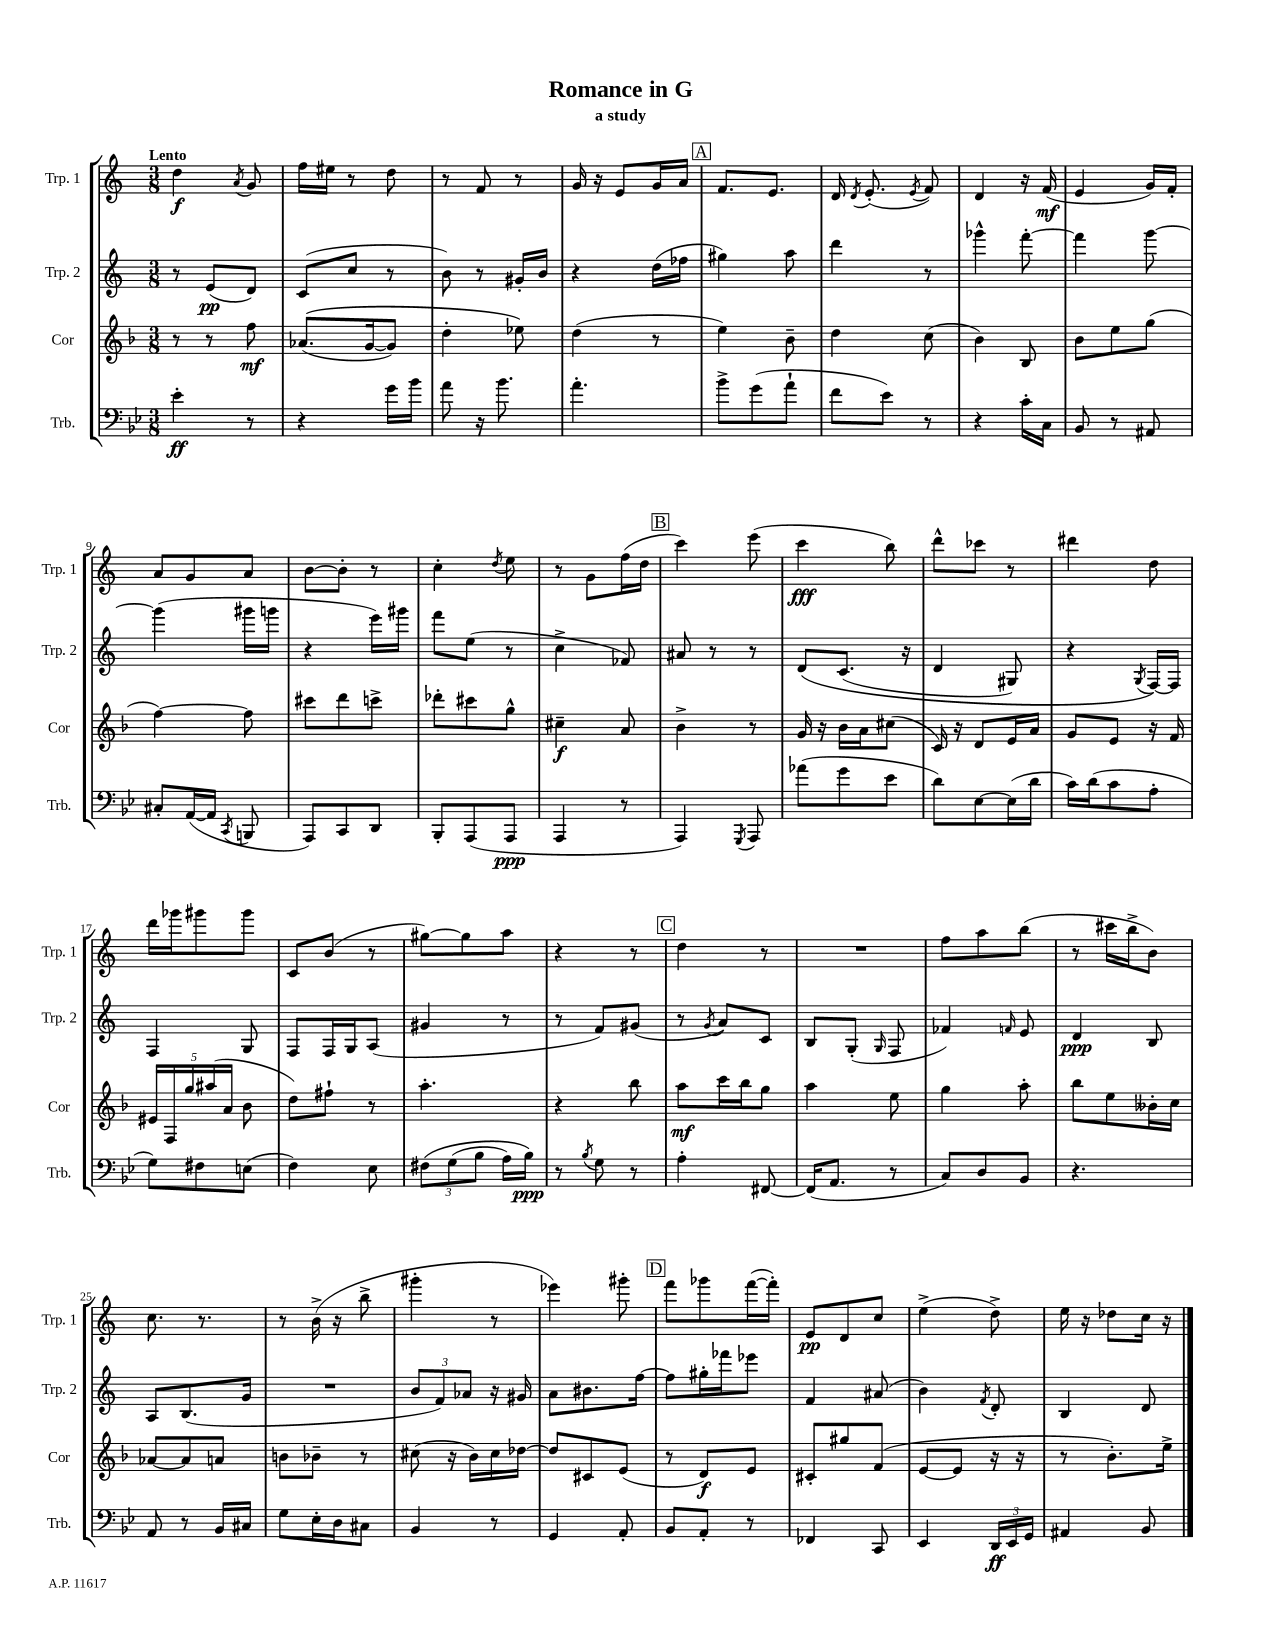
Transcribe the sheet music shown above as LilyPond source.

\header { title = "Romance in G" subtitle = "a study" }
<<
\new StaffGroup <<
\new Staff = "s0" \with { instrumentName = "Trp. 1" shortInstrumentName = "Trp. 1" } {
    \clef treble \key c \major \numericTimeSignature \time 3/8 \tempo "Lento"
    \autoBeamOff d''4\f \acciaccatura { a'8 } g'8 |
    f''16[ eis''16] r8 d''8 |
    r8 f'8 r8 |
    g'16 r16 e'8[ g'16 a'16] |
    \mark \markup { \box "A" } f'8.[ e'8.] |
    d'16 \acciaccatura { d'8 } e'8.-.( \acciaccatura { e'8 } f'8) |
    d'4 r16 f'16\mf( |
    e'4 g'16[) f'16]-. |
    a'8[ g'8 a'8] |
    b'8[~ b'8]-. r8 |
    c''4-. \acciaccatura { d''8 } e''8 |
    r8 g'8[ f''16( d''16] |
    \mark \markup { \box "B" } c'''4) e'''8( |
    c'''4\fff b''8) |
    d'''8[-^ ces'''8] r8 |
    dis'''4 d''8 |
    d'''16[ ges'''16 gis'''8 gis'''8] |
    c'8[ b'8]( r8 |
    gis''8[~) gis''8 a''8] |
    r4 r8 |
    \mark \markup { \box "C" } d''4 r8 |
    R4. |
    f''8[ a''8 b''8]( |
    r8 cis'''16[ b''16-> b'8]) |
    c''8. r8. |
    r8 b'16->( r16 b''8-> |
    gis'''4-. r8 |
    ees'''4) gis'''8-. |
    \mark \markup { \box "D" } f'''8[ ges'''8 f'''16~( f'''16]-.) |
    e'8[\pp d'8 c''8] |
    e''4->( d''8->) |
    e''16 r16 des''8[ c''16] r16 \bar "|." |
}
\new Staff = "s1" \with { instrumentName = "Trp. 2" shortInstrumentName = "Trp. 2" } {
    \clef treble \key c \major \numericTimeSignature \time 3/8
    \autoBeamOff r8 e'8[\pp( d'8]) |
    c'8[( c''8] r8 |
    b'8) r8 gis'16[-. b'16] |
    r4 d''16[( fes''16] |
    \mark \markup { \box "A" } gis''4) a''8 |
    d'''4 r8 |
    ges'''4-^ f'''8~-. |
    f'''4 g'''8~ |
    g'''4( gis'''16[ g'''16] |
    r4 e'''16[) gis'''16] |
    f'''8[ e''8]( r8 |
    c''4-> fes'8) |
    \mark \markup { \box "B" } ais'8 r8 r8 |
    d'8[\( c'8.]( r16 |
    d'4 gis8) |
    r4 \acciaccatura { g8 } f16[~\) f16] |
    f4 g8 |
    f8[ f16 g16 a8]( |
    gis'4 r8 |
    r8 f'8[) gis'8]( |
    \mark \markup { \box "C" } r8 \acciaccatura { g'8 } a'8[) c'8] |
    b8[ g8]-.( \grace { g16 } f8 |
    fes'4) \grace { f'16 } e'8 |
    d'4\ppp b8 |
    a8[ b8.( g'16] |
    R4. |
    \tuplet 3/2 { b'8[ f'8) aes'8] } r16 gis'16 |
    a'8[ bis'8. f''16]~ |
    \mark \markup { \box "D" } f''8[ gis''16-. fes'''16 ees'''8] |
    f'4 ais'8( |
    b'4) \acciaccatura { f'8 } d'8-. |
    b4 d'8 \bar "|." |
}
\new Staff = "s2" \with { instrumentName = "Cor" shortInstrumentName = "Cor" } {
    \clef treble \key f \major \numericTimeSignature \time 3/8
    \autoBeamOff r8 r8 f''8\mf |
    aes'8.[(\( g'16~ g'8]) |
    d''4-. ees''8\) |
    d''4( r8 |
    \mark \markup { \box "A" } e''4) bes'8-- |
    d''4 c''8( |
    bes'4) bes8 |
    bes'8[ e''8 g''8]( |
    f''4~) f''8 |
    cis'''8[ d'''8 c'''8]-> |
    des'''8[-. cis'''8 g''8]-^ |
    cis''4--\f a'8 |
    \mark \markup { \box "B" } bes'4-> r8 |
    g'16 r16 bes'16[ a'16 cis''8]( |
    c'16) r16 d'8[ e'16 a'16] |
    g'8[ e'8] r16 f'16 |
    \tuplet 5/4 { eis'16[ f16 g''16 ais''16( a'16] } bes'8 |
    d''8[) fis''8]-! r8 |
    a''4.-. |
    r4 bes''8 |
    \mark \markup { \box "C" } a''8[\mf c'''16 bes''16 g''8] |
    a''4 e''8 |
    g''4 a''8-. |
    bes''8[ e''8 beses'16-. c''16] |
    aes'8[~ aes'8 a'8] |
    b'8[ bes'8]-- r8 |
    cis''8( r16 bes'16[) cis''16 des''16]~ |
    des''8[ cis'8 e'8]( |
    \mark \markup { \box "D" } r8 d'8[\f) e'8] |
    cis'8[-. gis''8 f'8]( |
    e'8[~ e'8] r16 r16 |
    r8 bes'8.[-.) e''16]-> \bar "|." |
}
\new Staff = "s3" \with { instrumentName = "Trb." shortInstrumentName = "Trb." } {
    \clef bass \key bes \major \numericTimeSignature \time 3/8
    \autoBeamOff ees'4-.\ff r8 |
    r4 g'16[ bes'16] |
    a'8 r16 bes'8. |
    a'4.-. |
    \mark \markup { \box "A" } bes'8[-> g'8( a'8]-! |
    f'8[ ees'8]) r8 |
    r4 c'16[-. c16] |
    bes,8 r8 ais,8 |
    cis8[-. a,16~( a,16] \acciaccatura { c,8 } b,,8 |
    a,,8[) c,8 d,8] |
    bes,,8[-. a,,8( a,,8]\ppp |
    a,,4 r8 |
    \mark \markup { \box "B" } a,,4) \acciaccatura { g,,8 } a,,8 |
    aes'8[( g'8 ees'8] |
    d'8[) ees8~ ees16( d'16] |
    c'16[) d'16( c'8 a8]-. |
    g8[) fis8 e8]( |
    f4) ees8 |
    \tuplet 3/2 { fis8[\( g8( bes8] } a16[) bes16]\ppp\) |
    r8 \acciaccatura { bes8 } g8 r8 |
    \mark \markup { \box "C" } a4-. fis,8~ |
    fis,16[( a,8.] r8 |
    c8[) d8 bes,8] |
    r4. |
    a,8 r8 bes,16[ cis16] |
    g8[ ees16-. d16 cis8] |
    bes,4 r8 |
    g,4 a,8-. |
    \mark \markup { \box "D" } bes,8[ a,8]-. r8 |
    fes,4 c,8 |
    ees,4 \tuplet 3/2 { d,16[\ff ees,16 g,16] } |
    ais,4 bes,8 \bar "|." |
}
>>
>>
